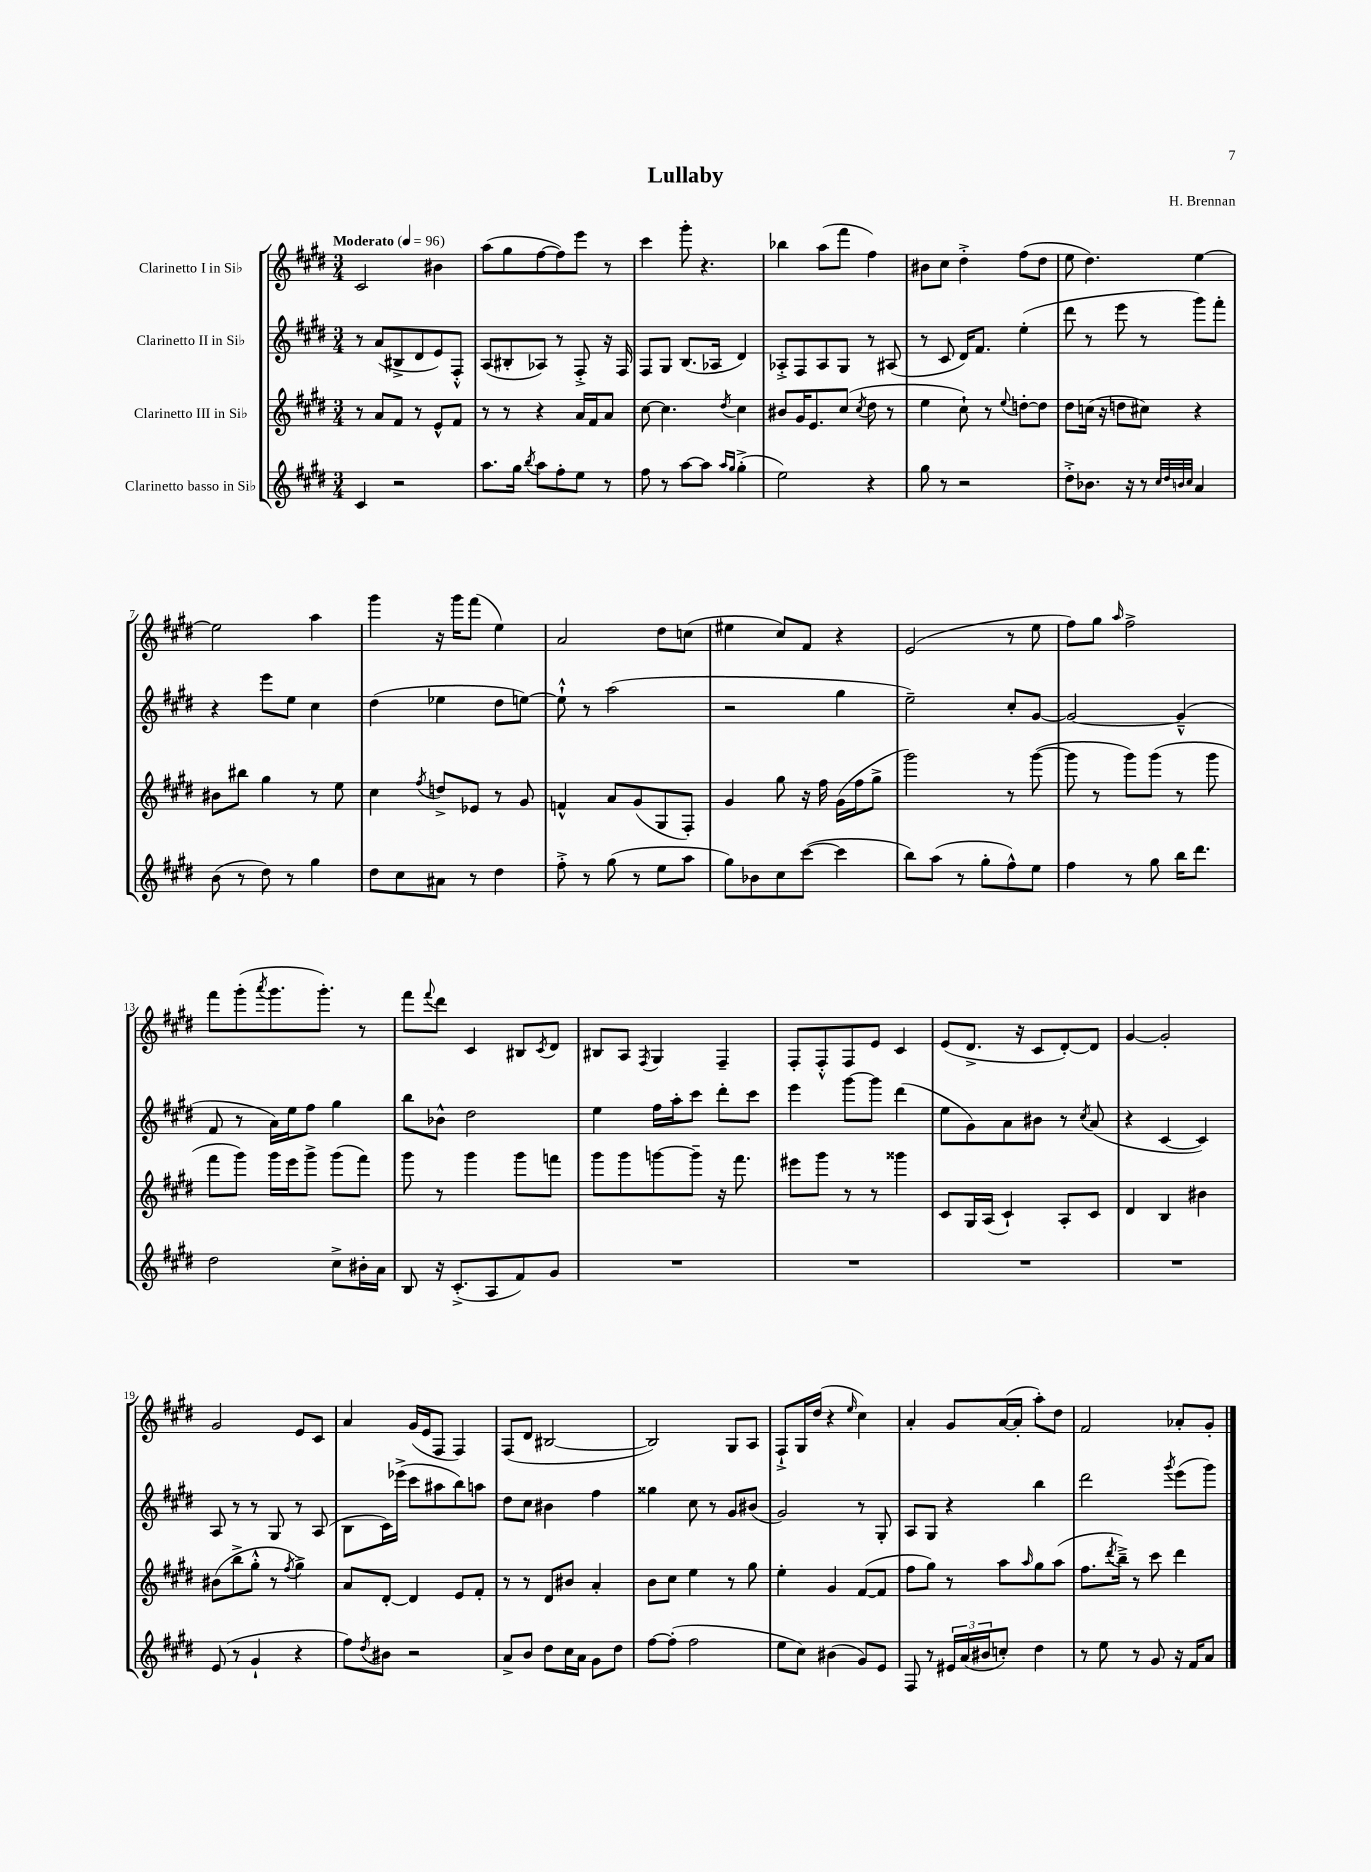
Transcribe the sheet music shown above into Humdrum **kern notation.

**kern	**kern	**kern	**kern
*staff4	*staff3	*staff2	*staff1
*clefG2	*clefG2	*clefG2	*clefG2
*k[f#c#g#d#]	*k[f#c#g#d#]	*k[f#c#g#d#]	*k[f#c#g#d#]
*M3/4	*M3/4	*M3/4	*M3/4
*MM96	*MM96	*MM96	*MM96
4c#/	8r	8r	2c#/
.	8a/L	(8a/L	.
2r	8f#/J	8B#^/	.
.	8r	8d#/	.
.	8e^^/L	8e/)	4b#\
.	8f#/J	8F#'^^/J	.
=	=	=	=
8.aa\L	8r	(8A/L	(8aa\L
.	8r	8B#'/	8gg#\
16gg#\Jk	.	.	.
8qbb/	.	.	.
8aa\L	4r	8A-/J)	[8ff#\
8ff#'\	.	8r	8ff#\])
8ee\J	16a/LL	8F#'^/	8eee\J
.	16f#/J	.	.
8r	8a/J	16r	8r
.	.	16F#/	.
=	=	=	=
8ff#\	[8cc#\	8F#/L	4ccc#\
8r	4.cc#\]	8G#/J	.
[8aa\L	.	(8.B/L	8ggg#'\
8aa\]J	.	.	4.r
.	.	16A-/Jk	.
16qqaa/LL	.	.	.
16qqgg#/JJ	8qdd#/	.	.
(4gg#'^\	4cc#\	4d#/)	.
=	=	=	=
2ee\)	8b#/L	8A-'^/L	4bb-\
.	16g#/K	8F#/	.
.	8.e/	.	.
.	.	8A-/	(8aa\L
.	(8cc#/J	8G#/J	8fff#\J
.	8qcc#/	.	.
4r	8dd#\	8r	4ff#\)
.	8r	(8A#/	.
=	=	=	=
8gg#\	4ee\	8r	8b#\L
8r	.	8c#/	8cc#\J
2r	8cc#`\)	16d#/LK)	4dd#'^\
.	.	8.f#/J	.
.	8r	.	.
.	8qqee/	.	.
.	[8dd'\L	(4ee'\	(8ff#\L
.	8dd\]J	.	8dd#\J
=	=	=	=
8dd#'^\L	8dd#\L	8ddd#\	8ee\
8.b-\J	(16cc\Jk	8r	4.dd#\)
.	16r	.	.
.	8dd\L	8eee\	.
16r	.	.	.
8r	8cc#\J)	8r	.
32qqcc#/LLL	.	.	.
32qqdd#/	.	.	.
32qqb/	.	.	.
32qqcc#/JJJ	.	.	.
4a/	4r	8ggg#\L)	[4ee\
.	.	8fff#'\J	.
=	=	=	=
(8b\	8b#\L	4r	2ee\]
8r	8bb#\J	.	.
8dd#\)	4gg#\	8eee\L	.
8r	.	8ee\J	.
4gg#\	8r	4cc#\	4aa\
.	8ee\	.	.
=	=	=	=
8dd#\L	4cc#\	(4dd#\	4ggg#\
8cc#\	.	.	.
.	8qff#/	.	.
8a#\J	8dd^/L	4ee-\	16r
.	.	.	16ggg#\LK
8r	8e-/J	.	(8fff#\J
4dd#\	8r	8dd#\L	4ee\)
.	8g#/	[8ee\J)	.
=	=	=	=
8ff#'^\	4f^^/	8ee`^^\]	2a/
8r	.	8r	.
(8gg#\	8a/L	(2aa\	.
8r	(8g#/	.	.
8ee\L	8G#/	.	8dd#\L
8aa\J	8F#'/J)	.	(8cc\J
=	=	=	=
8gg#\L)	4g#/	2r	4ee#\
8b-\	.	.	.
8cc#\	8gg#\	.	8cc#/L)
([8ccc#\J	16r	.	8f#/J
.	16ff#\	.	.
4ccc#\]	(16g#\LL	4gg#\	4r
.	16ff#\J	.	.
.	8gg#^\J	.	.
=	=	=	=
8bb\L)	2ggg#\)	2ee~\)	(2e/
(8aa\J	.	.	.
8r	.	.	.
8gg#'\L	.	.	.
8ff#^^\)	8r	8cc#'/L	8r
8ee\J	([8ggg#\	[8g#/J	8ee\
=	=	=	=
4ff#\	8ggg#\]	2g#/_	8ff#\L)
.	8r	.	8gg#\J
.	.	.	16qqaa/
8r	8ggg#\L)	.	2ff#^\
8gg#\	(8ggg#\J	.	.
16bb\LK	8r	(4g#~^^/]	.
8.ddd#\J	.	.	.
.	8ggg#\	.	.
=	=	=	=
2dd#\	8fff#\L	8f#/	8fff#\L
.	8ggg#\J)	8r	(8ggg#'\
.	.	.	8qaaa/
.	16ggg#\LL	16a\LL)	8.ggg#\
.	16eee\J	16ee\J	.
.	8ggg#^\J	8ff#\J	.
.	.	.	8.ggg#'\J)
8cc#^\L	(8ggg#\L	4gg#\	.
16b#'\L	8fff#\J)	.	8r
16a\JJ	.	.	.
=	=	=	=
8B/	8ggg#\	8bb\L	8fff#\L
.	.	.	8qqfff#/
16r	8r	8b-^^\J	8ddd#\J
(8.c#'^/L	.	.	.
.	4ggg#\	2dd#\	4c#/
8A/	.	.	.
8f#/)	8ggg#\L	.	8B#/L
.	.	.	8qc#/
8g#/J	8fff\J	.	8d#/J
=	=	=	=
2.r	8ggg#\L	4ee\	8B#/L
.	8ggg#\	.	8A/J
.	.	.	8qF#/
.	[8ggg\	16ff#\LL	4G#/
.	.	16aa'\J	.
.	8ggg~\]J	8ccc#\J	.
.	16r	8ddd#'\L	4F#~/
.	8.fff#\	.	.
.	.	8ccc#\J	.
=	=	=	=
2.r	8eee#\L	4eee\	8F#'/L
.	8ggg#\J	.	8F#'^^/
.	8r	[8ggg#\L	8F#/
.	8r	8ggg#\]J	8e/J
.	4ggg##\	(4ddd#\	4c#/
=	=	=	=
2.r	8c#/L	8ee\L	(8e/L
.	16G#/L	8g#\)	8.d#^/J
.	(16A/JJ	.	.
.	4c#`/)	8a\	.
.	.	.	16r
.	.	8b#\J	8c#/L
.	8A'/L	8r	[8d#'/)
.	.	8qcc#/	.
.	8c#/J	(8a/	8d#/]J
=	=	=	=
2.r	4d#/	4r	[4g#/
.	4B/	[4c#/	2g#'/]
.	4b#\	4c#/])	.
=	=	=	=
(8e/	(8b#\L	8A/	2g#/
8r	8bb^\	8r	.
4g#`/	8gg#'^^\J	8r	.
.	8r	8G#/	.
.	8qff#/	.	.
4r	4gg#^\)	8r	8e/L
.	.	(8A/	8c#/J
=	=	=	=
8ff#\L)	8a/L	8B\L	4a/
8qdd#/	.	.	.
8b#\J	[8d#'/J	16c#\L)	.
.	.	(16eee-^\JJ	.
2r	4d#/]	8ccc#\L	(16g#/LL
.	.	.	16e/J
.	.	8aa#\	8F#/J
.	8e/L	8bb\)	4F#/)
.	8f#'/J	8aa\J	.
=	=	=	=
8a^/L	8r	8dd#\L	(8F#/L
8b/J	8r	8cc#\J	8d#/J
8dd#\L	8d#/L	4b#\	[2B#/
16cc#\L	8b#/J	.	.
16a\JJ	.	.	.
8g#\L	4a'/	4ff#\	.
8dd#\J	.	.	.
=	=	=	=
[8ff#\L	8b\L	4gg##\	2B#/])
(8ff#'\]J	8cc#\J	.	.
2ff#\	4ee\	8cc#\	.
.	.	8r	.
.	8r	8g#/L	8G#/L
.	8gg#\	(8b#/J	8A/J
=	=	=	=
8ee\L	4ee'\	2g#/)	8F#`^/L
8cc#\J)	.	.	16G#/L
.	.	.	(16dd#/JJ
(4b#\	4g#/	.	4r
.	.	.	16qqee/
8g#/L)	([8f#/L	8r	4cc#\)
8e/J	8f#/]J	8G#'/	.
=	=	=	=
8F#/	8ff#\L	8A/L	4a'/
8r	8gg#\J)	8G#/J	.
24e#/LL	8r	4r	8g#/L
(24a/	.	.	.
24b#/J	.	.	.
8cc'/J)	8aa\L	.	([16a/L
.	.	.	16a'/]JJ
.	16qqaa/	.	.
4dd#\	8gg#\	4bb\	8aa'\L)
.	(8aa\J	.	8dd#\J
=	=	=	=
8r	8.ff#\L	2ddd#\	2f#/
8ee\	.	.	.
.	8qddd#/	.	.
.	16bb~^\Jk)	.	.
8r	8r	.	.
8g#/	8ccc#\	.	.
.	.	8qggg#/	.
16r	4ddd#\	(8eee\L	8a-'/L
16f#/LK	.	.	.
8a/J	.	8ggg#\J)	8g#'/J
==	==	==	==
*-	*-	*-	*-
